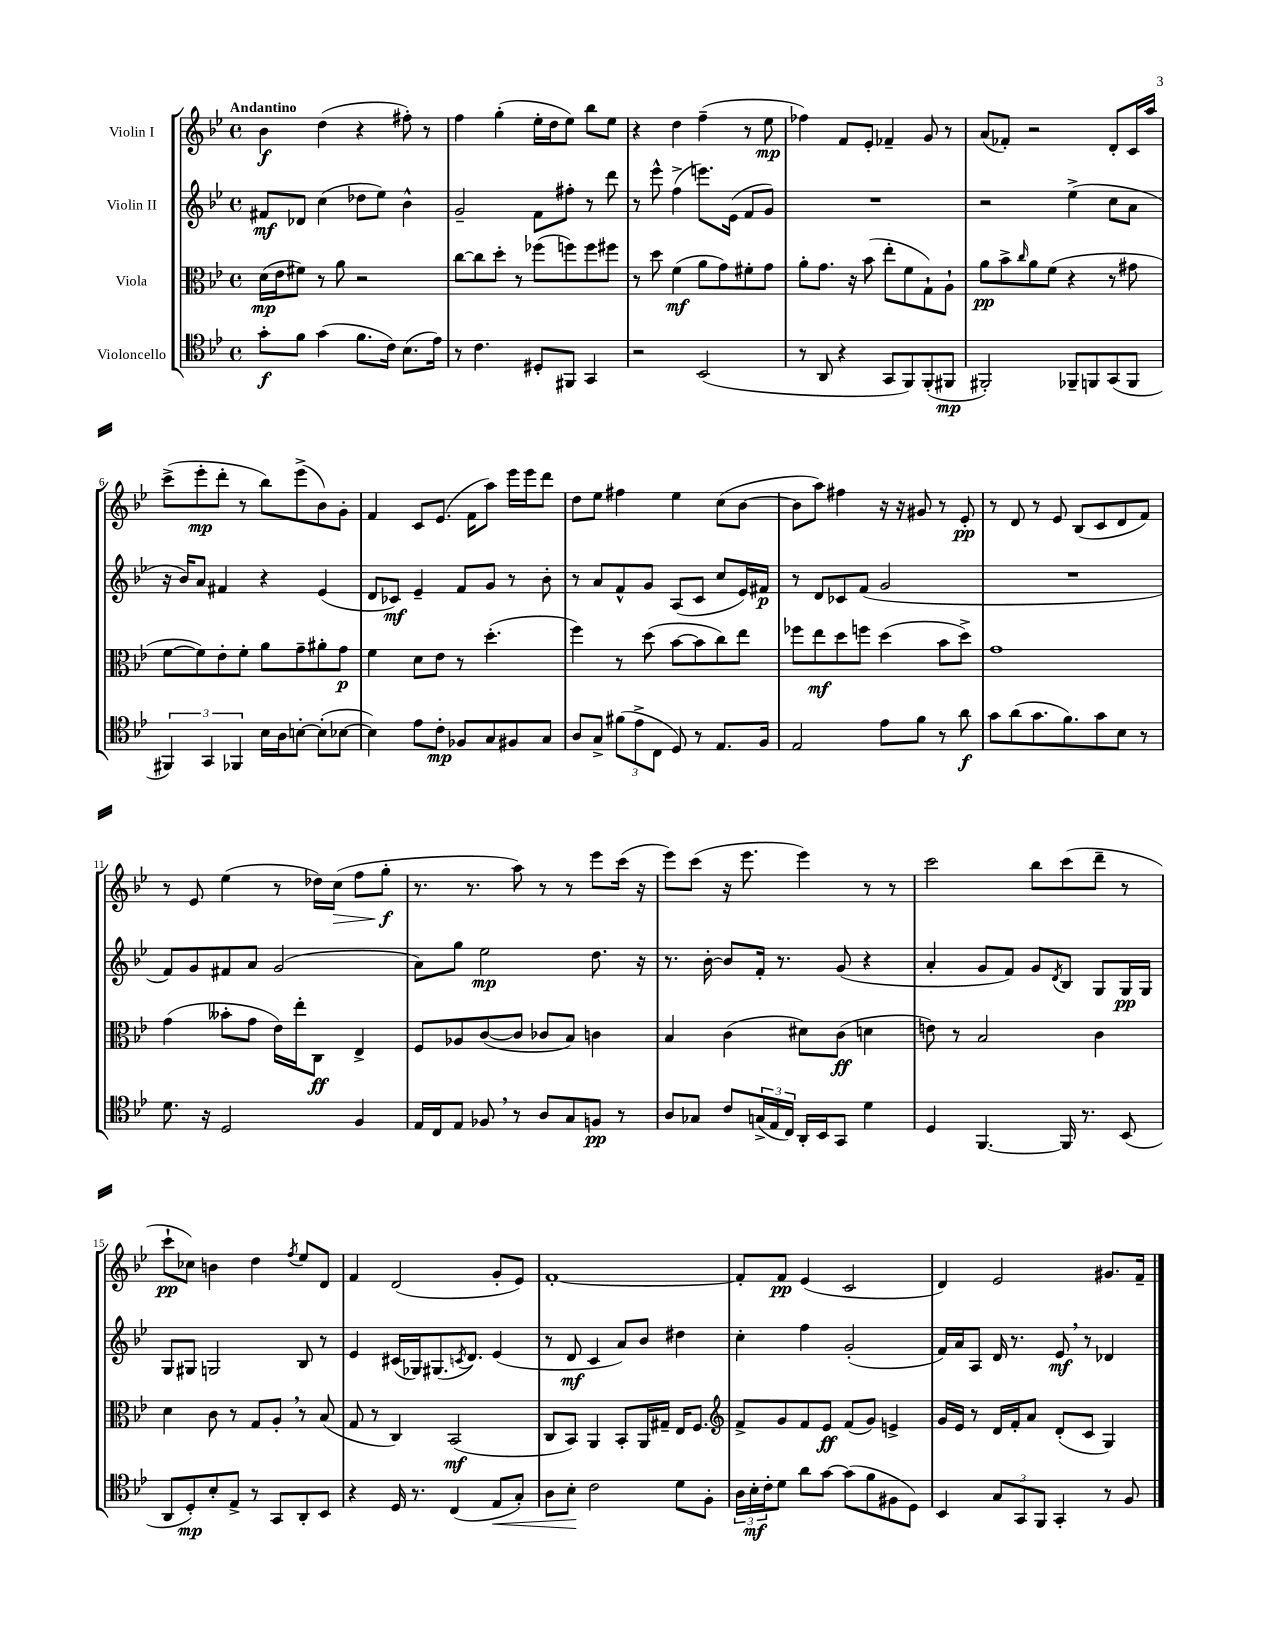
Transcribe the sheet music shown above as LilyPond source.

<<
\new StaffGroup <<
\new Staff = "s0" \with { instrumentName = "Violin I" } {
    \clef treble \key bes \major \defaultTimeSignature \time 4/4 \tempo "Andantino"
    bes'4\f d''4( r4 fis''8-.) r8 |
    f''4 g''4-.( ees''16-. d''16 ees''8) bes''8 ees''8 |
    r4 d''4 f''4--( r8 ees''8\mp |
    fes''4) f'8 ees'8-. fes'4-- g'8 r8 |
    a'8( fes'8-.) r2 d'8-. c'16 a''16 |
    c'''8->( ees'''8-.\mp d'''8-. r8 bes''8) ees'''8->( bes'8) g'8-. |
    f'4 c'8 ees'8.( f'16 a''8) ees'''16 ees'''16 d'''8 |
    d''8 ees''8 fis''4 ees''4 c''8( bes'8~ |
    bes'8 a''8) fis''4 r16 r16 gis'8 r8 ees'8-.\pp |
    r8 d'8 r8 ees'8 bes8( c'8 d'8 f'8) |
    r8 ees'8 ees''4( r8 des''16) c''16\>( f''8 g''8-.\f\! |
    r8. r8. a''8) r8 r8 ees'''8 c'''16( r16 |
    ees'''8) c'''8( r16 ees'''8. ees'''4) r8 r8 |
    c'''2 bes''8 c'''8( d'''8-- r8 |
    c'''8-!\pp ces''8) b'4 d''4 \acciaccatura { f''8 } ees''8 d'8 |
    f'4 d'2( g'8-. ees'8) |
    f'1~-. |
    f'8-. f'8\pp ees'4( c'2 |
    d'4) ees'2 gis'8. f'16-- \bar "|." |
}
\new Staff = "s1" \with { instrumentName = "Violin II" } {
    \clef treble \key bes \major \defaultTimeSignature \time 4/4
    fis'8\mf des'8 c''4( des''8 ees''8) bes'4-^ |
    g'2-- f'8 fis''8-. r8 d'''8 |
    r8 ees'''8-^ f''4->( e'''8.) ees'16( f'8 g'8) |
    R1 |
    r2 ees''4->( c''8 a'8 |
    r16 bes'16) a'8 fis'4 r4 ees'4( |
    d'8 ces'8\mf) ees'4-- f'8 g'8 r8 bes'8-. |
    r8 a'8 f'8-^ g'8 a8( c'8 c''8 ees'16) fis'16\p |
    r8 d'8 ces'8 f'8( g'2 |
    R1 |
    f'8) g'8 fis'8 a'8 g'2( |
    a'8) g''8 ees''2\mp d''8. r16 |
    r8. bes'16~-. bes'8 f'16-. r8. g'8( r4 |
    a'4-. g'8 f'8) g'8 \acciaccatura { d'8 } bes8 g8 g16\pp g16 |
    g8 gis8 g2 bes8 r8 |
    ees'4 cis'16( ges16) gis8.( \acciaccatura { c'8 } d'8.) ees'4( |
    r8 d'8\mf c'4 a'8) bes'8 dis''4 |
    c''4-. f''4 g'2-.( |
    f'16) a'16 a8 d'16 r8. ees'8\mf \breathe r8 des'4 \bar "|." |
}
\new Staff = "s2" \with { instrumentName = "Viola" } {
    \clef alto \key bes \major \defaultTimeSignature \time 4/4
    d'16\mp( ees'16 fis'8) r8 a'8 r2 |
    c''8~ c''8 d''8-. r8 fes''8( f''8) f''8 fis''8 |
    r8 d''8 f'4\mf( a'8 g'8) fis'8-. g'8 |
    a'8-. g'8. r16 bes'8( ees''8-. f'8 g8-!) a8-! |
    a'8\pp bes'8-> \grace { c''16 } a'8 f'8( r4 r8 gis'8 |
    f'8~ f'8) ees'8-. f'8-. a'8 g'8-- ais'8-. g'8\p |
    f'4 d'8 ees'8 r8 d''4.-.( |
    f''4) r8 d''8( bes'8~ bes'8 c''8) ees''8 |
    fes''8 ees''8\mf d''8 f''8 d''4( bes'8 d''8->) |
    g'1 |
    g'4( beses'8-. g'8 ees'16) ees''16-. c8\ff ees4-> |
    f8 aes8 c'8~( c'8 ces'8 bes8) c'4 |
    bes4 c'4( dis'8) c'8\ff( d'4 |
    e'8) r8 bes2 c'4 |
    d'4 c'8 r8 g8 a8-. \breathe r8 bes8( |
    g8 r8 c4) bes,2\mf( |
    c8 bes,8) a,4 bes,8-. a,16 gis16-- ees16 f8. |
    \clef treble f'8-> g'8 f'8 ees'8\ff f'8( g'8) e'4-> |
    g'16 ees'16 r8 d'16 f'16-. a'8 d'8-.( c'8 g4) \bar "|." |
}
\new Staff = "s3" \with { instrumentName = "Violoncello" } {
    \clef tenor \key bes \major \defaultTimeSignature \time 4/4
    g'8-.\f f'8 g'4( f'8. c'16) bes8.( ees'16) |
    r8 c'4. dis8-. fis,8 g,4 |
    r2 bes,2( |
    r8 a,8 r4 g,8 f,8) f,8-.( fis,8\mp |
    fis,2-.) fes,8-- f,8 g,8( f,8 |
    \tuplet 3/2 { fis,4) g,4 fes,4 } bes16 a16 b8~-. b8-.( bes8~ |
    bes4) ees'8 c'8-.\mp fes8 g8 fis8 g8 |
    a8 g8-> \tuplet 3/2 { fis'8( ees'8-> c8 } d8) r8 ees8. f16 |
    ees2 ees'8 f'8 r8 a'8\f |
    g'8 a'8( g'8. f'8.) g'8 bes8 r8 |
    d'8. r16 d2 f4 |
    ees16 c16 ees8 fes8 \breathe r8 a8 g8 f8\pp r8 |
    a8 ges8 c'8 \tuplet 3/2 { g16->( ees16 c16) } a,16-. bes,16 g,8 d'4 |
    d4 f,4.~ f,16 r8. bes,8( |
    a,8 d8-.\mp) bes8-. ees8-> r8 g,8 a,8-. bes,8 |
    r4 d16 r8. c4( ees8\< g8-.) |
    a8 bes8-.\! c'2 d'8 f8-. |
    \tuplet 3/2 { a16 bes16-.\mf c'16-. } d'8 a'8 g'8~ g'8( f'8 fis8 d8) |
    bes,4 \tuplet 3/2 { g8 g,8 f,8 } g,4-. r8 f8 \bar "|." |
}
>>
>>
